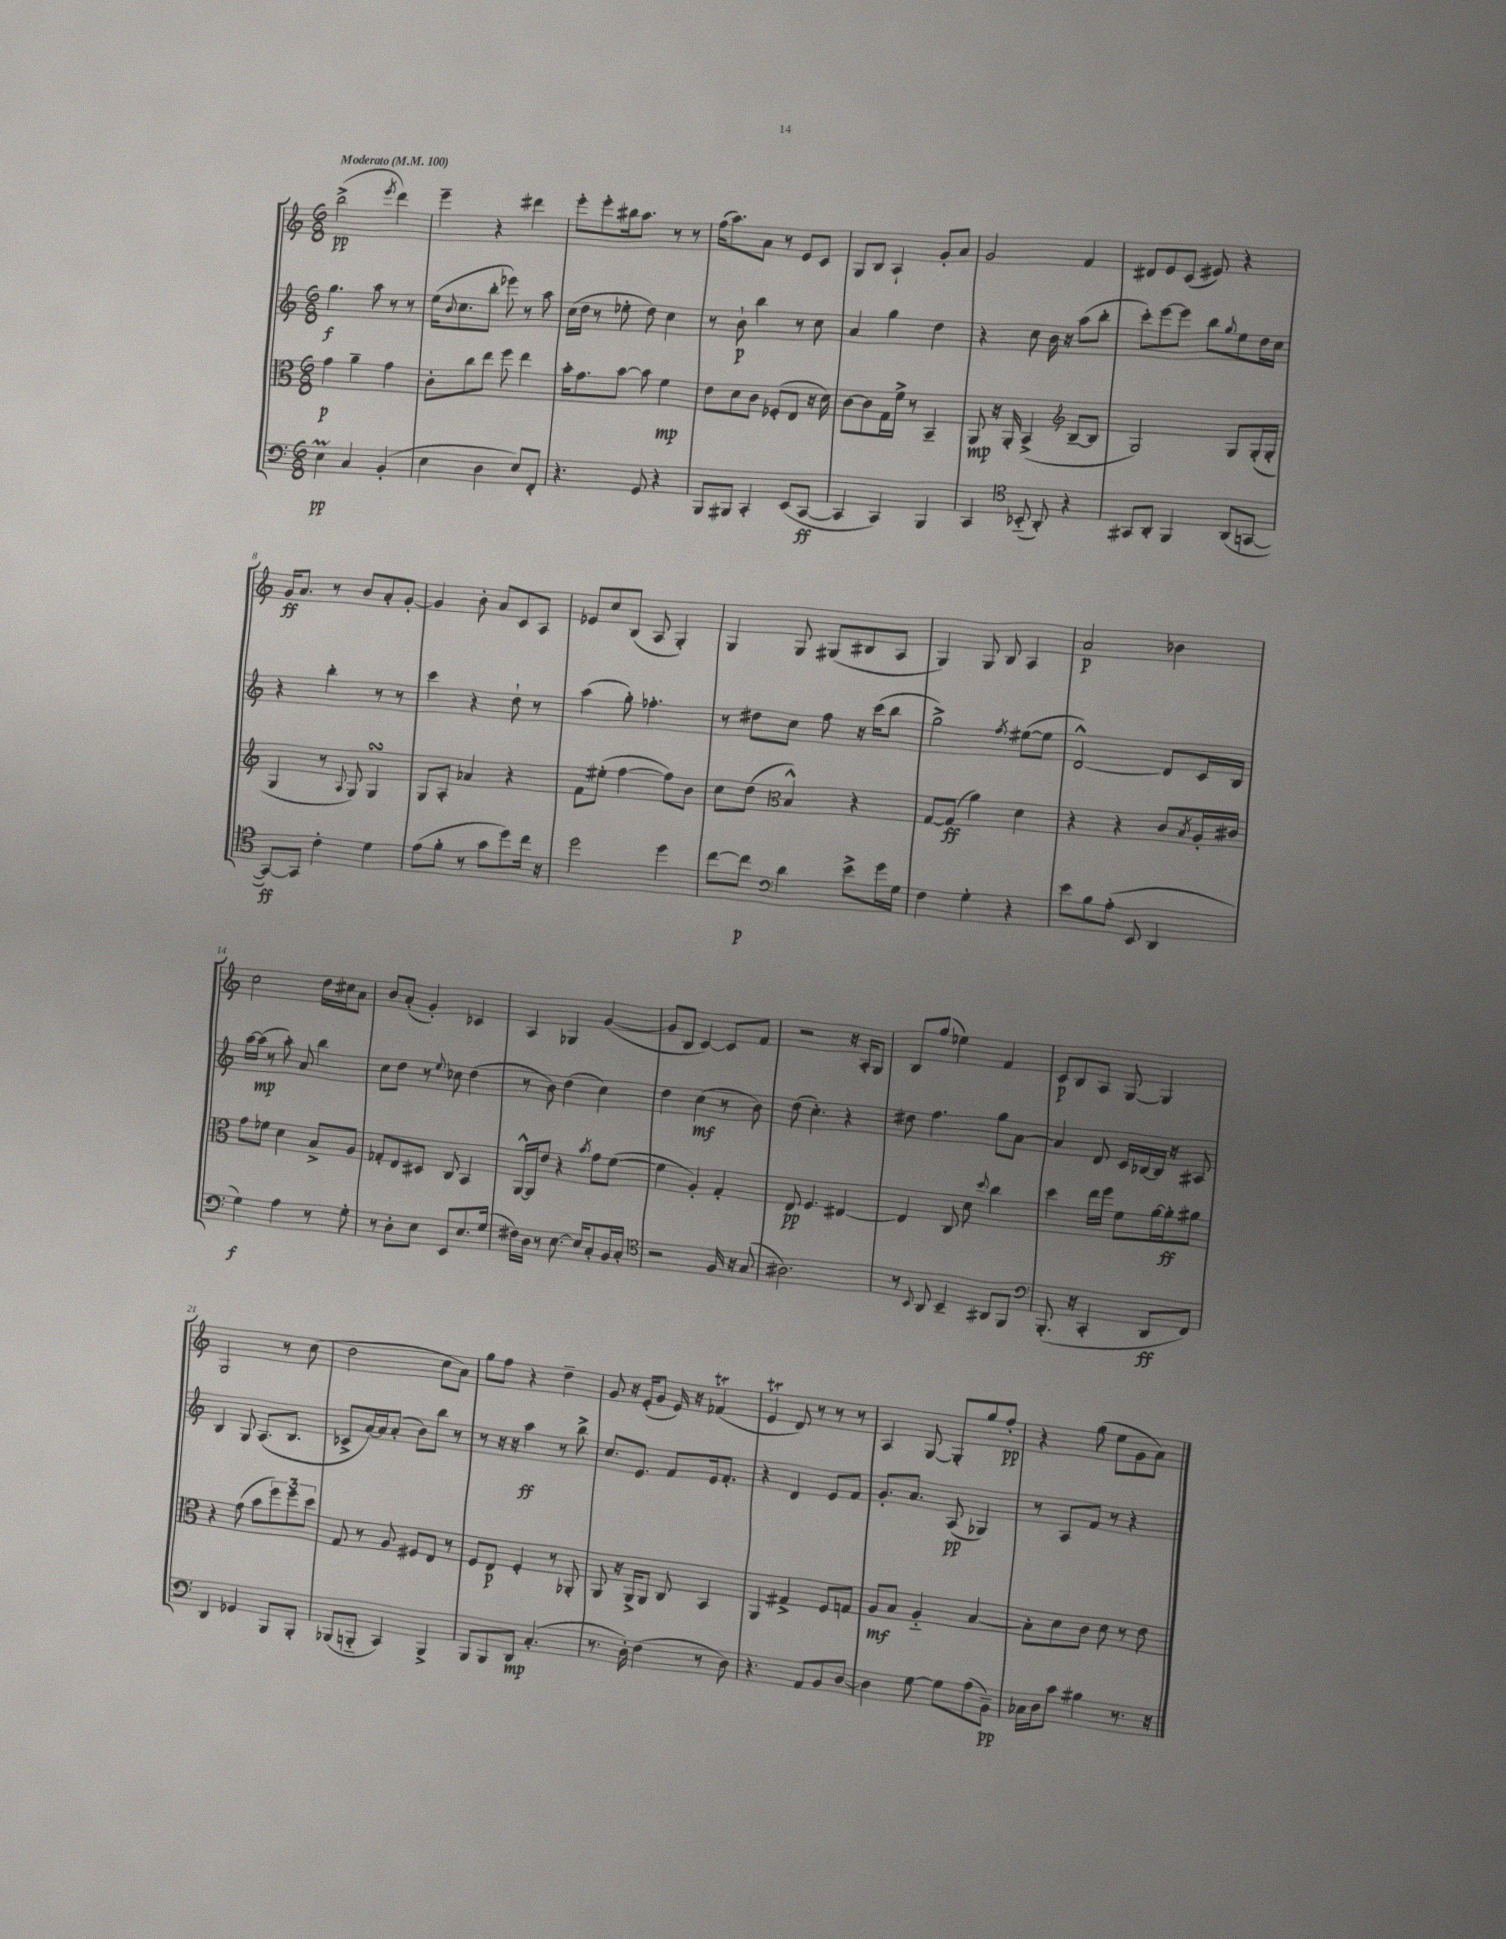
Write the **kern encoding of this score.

**kern	**dynam	**kern	**dynam	**kern	**dynam	**kern	**dynam
*part4	*part4	*part3	*part3	*part2	*part2	*part1	*part1
*staff4	*staff4	*staff3	*staff3	*staff2	*staff2	*staff1	*staff1
*clefF4	*	*clefC3	*	*clefG2	*	*clefG2	*
*k[]	*	*k[]	*	*k[]	*	*k[]	*
*M6/8	*	*M6/8	*	*M6/8	*	*M6/8	*
*MM100	*	*MM100	*	*MM100	*	*MM100	*
=1	=1	=1	=1	=1	=1	=1	=1
!	!	!	!	!	!	!LO:TX:a:B:t=Moderato	!
4Em\	pp	4g\	p	4.gg\	f	(2bb^\	pp
4C/	.	4a~\	.	.	.	.	.
.	.	.	.	8aa\	.	.	.
.	.	.	.	.	.	8qeee/	.
(4BB'/	.	4g\	.	8r	.	4ddd\)	.
.	.	.	.	8r	.	.	.
=2	=2	=2	=2	=2	=2	=2	=2
4E\	.	8c'\L	.	(16ee\KL	.	4eee~\	.
.	.	.	.	8qqb/	.	.	.
.	.	.	.	8.cc\	.	.	.
.	.	8cc\	.	.	.	.	.
4D\	.	8ee\J	.	8bb'\J	.	4r	.
.	.	8ff\	.	8eee-X\)	.	.	.
8E/L)	.	4ee\	.	8r	.	4ddd#X\	.
8FF'/J	.	.	.	8aa\	.	.	.
=3	=3	=3	=3	=3	=3	=3	=3
4.r	.	16b'\KL	.	(16cc\LL	.	8eee'\L	.
.	.	8.g\	.	16dd\JJ	.	.	.
.	.	.	.	8r	.	8eee'\	.
.	.	[8b\J	.	8ee-X'\	.	16bb#X\k	.
.	.	.	.	.	.	8.aa\J	.
8GG/	.	8b\]	.	8dd\)	.	.	.
4r	.	4f\	mp	4cc\	.	8r	.
.	.	.	.	.	.	8r	.
=4	=4	=4	=4	=4	=4	=4	=4
8BBB/L	.	8e\L	.	8r	.	(16ff\KL	.
.	.	.	.	.	.	8.aa\)	.
8BBB#X/J	.	8d\	.	8b`\	p	.	.
4CC'/	.	8c\J	.	4bb\	.	8a\J	.
.	.	(8F-X'/L	.	.	.	8r	.
(8EE/L	.	8E/J	.	8r	.	8e/L	.
[8CC/J	ff	16r	.	8cc\	.	8c/J	.
.	.	16d\)	.	.	.	.	.
=5	=5	=5	=5	=5	=5	=5	=5
4CC/]	.	[8c\L	.	4a/	.	8G/L	.
.	.	8c\]	.	.	.	8B/J	.
4CC/)	.	16G\L	.	4gg\	.	4A`/	.
.	.	16f^\JJ	.	.	.	.	.
.	.	8r	.	.	.	.	.
4BBB/	.	4BB~/	.	4dd\	.	8g'/L	.
.	.	.	.	.	.	8a/J	.
=6	=6	=6	=6	=6	=6	=6	=6
4CC/	.	8AA/	mp	4r	.	2g/	.
.	.	16r	.	.	.	.	.
.	.	16AA'/	.	.	.	.	.
*clefC4	*	*	*	*	*	*	*
(8BB-X/	.	(4BB^/	.	8cc\	.	.	.
8AA'/)	.	.	.	16b\	.	.	.
.	.	.	.	16r	.	.	.
*	*	*clefG2	*	*	*	*	*
4r	.	[8B~/L	.	(8aa\L	.	4f/	.
.	.	8B/J]	.	8bb'\J	.	.	.
=7	=7	=7	=7	=7	=7	=7	=7
8GG#X/L	.	2G/)	.	8ccc'\L)	.	8d#X/L	.
8AA'/J	.	.	.	[8eee\	.	8e/	.
4FF/	.	.	.	8eee\J]	.	(8c/J	.
.	.	.	.	8bb\L	.	8e#X/)	.
.	.	.	.	8qqgg/	.	.	.
(8AA/L	.	8G/L	.	8ee\	.	4r	.
[8GGn/J	.	(16G'/L	.	16dd\L	.	.	.
.	.	16G'/JJ	.	16cc\JJ	.	.	.
!!LO:LB:g=z
=8	=8	=8	=8	=8	=8	=8	=8
8GG/L_)	ff	4G/	.	4r	.	16g/KL	ff
.	.	.	.	.	.	8.a/J	.
8GG/J]	.	.	.	.	.	.	.
4c'\	.	8r	.	4bb'\	.	8r	.
.	.	8qqA/	.	.	.	.	.
.	.	8G/)	.	.	.	8b/L	.
4d\	.	4GsSSS/	.	8r	.	8a'/	.
.	.	.	.	8r	.	[8g'/J	.
=9	=9	=9	=9	=9	=9	=9	=9
(8e\L	.	8G/L	.	4ccc\	.	4g/]	.
8f'\J	.	8A'/J	.	.	.	.	.
8r	.	4a-X/	.	4r	.	8b'\	.
8g\L	.	.	.	.	.	8a/L	.
8dd\)	.	4r	.	8dd`\	.	8c/	.
16cc\Jk	.	.	.	8r	.	8A/J	.
16r	.	.	.	.	.	.	.
=10	=10	=10	=10	=10	=10	=10	=10
2dd\	.	8f\L	.	(4aa\	.	8e-X/L	.
.	.	(8ee#X'\J	.	.	.	8cc/	.
.	.	[4ff\	.	8gg'\)	.	(8B/J	.
.	.	.	.	4.ff-X'\	.	8A/	.
4dd\	.	8ff\L])	.	.	.	4G'/)	.
.	.	8b\J	.	.	.	.	.
=11	=11	=11	=11	=11	=11	=11	=11
[8cc\L	.	8cc\L	.	8r	.	4G/	.
8cc\J]	p	(8dd\J	.	8dd#X\L	.	.	.
*clefF4	*	*clefC3	*	*	*	*	*
4d\	.	4B^^/)	.	8cc\J	.	8G/	.
.	.	.	.	8ff\	.	(8G#X/L	.
8e^\L	.	4r	.	16r	.	8B#X/	.
.	.	.	.	(16ccc\KL	.	.	.
16g\L	.	.	.	8bb\J	.	8A/J	.
16G\JJ	.	.	.	.	.	.	.
=12	=12	=12	=12	=12	=12	=12	=12
4F\	.	[8G/L	.	2gg^\)	.	4G/)	.
.	.	(8G/J]	ff	.	.	.	.
4G'\	.	4a\)	.	.	.	8G/	.
.	.	.	.	.	.	8B/	.
.	.	.	.	8qff/	.	.	.
4r	.	4d\	.	([8ee#X\L	.	4A/	.
.	.	.	.	8ee#\J]	.	.	.
=13	=13	=13	=13	=13	=13	=13	=13
8e\L	.	4r	.	[2d^^/)	.	2a/	p
8B\	.	.	.	.	.	.	.
(8A'\J	.	4r	.	.	.	.	.
8EE/	.	.	.	.	.	.	.
4DD/	.	8c/L	.	8d/L]	.	4b-X\	.
.	.	8qB/	.	.	.	.	.
.	.	16A'/L	.	16c/L	.	.	.
.	.	16c#X/JJ	.	16B/JJ	.	.	.
!!LO:LB:g=z
=14	=14	=14	=14	=14	=14	=14	=14
4G\)	f	8g\L	.	[16aa\LL	.	2cc\	.
.	.	.	.	(16aa\JJ]	mp	.	.
.	.	8f-X\J	.	8r	.	.	.
4A\	.	4d\	.	8aa'\)	.	.	.
.	.	.	.	8a/	.	.	.
8r	.	8B^/L	.	4bb\	.	16dd\LL	.
.	.	.	.	.	.	16cc#X\J	.
8G'\	.	8A/J	.	.	.	8a\J	.
=15	=15	=15	=15	=15	=15	=15	=15
8r	.	8G-X'/L	.	8cc\L	.	8b/L	.
8D'\L	.	8E/	.	8dd\J	.	(8a'/J	.
8E\J	.	8D#X/J	.	8r	.	4g'/)	.
.	.	.	.	8qqee/	.	.	.
8EE/L	.	8C/	.	8cc-X\	.	.	.
8.E/	.	4BB/	.	(4dd\	.	4c-X/	.
(16G/Jk	.	.	.	.	.	.	.
=16	=16	=16	=16	=16	=16	=16	=16
16F#X\LL)	.	[16AA^^/LL	.	8r	.	4A/	.
16D\JJ	.	16AA/J]	.	.	.	.	.
8r	.	8e/J	.	8b\)	.	.	.
[8.E\	.	4r	.	(4dd\	.	4G-X/	.
16E/KL]	.	.	.	.	.	.	.
.	.	8qb/	.	.	.	.	.
8C'/	.	8g\L	.	4cc\)	.	([4g/	.
16BB/L	.	([8f\J	.	.	.	.	.
16C'/JJ	.	.	.	.	.	.	.
=17	=17	=17	=17	=17	=17	=17	=17
*clefC4	*	*	*	*	*	*	*
2r	.	4f\]	.	4dd\	.	8g/L]	.
.	.	.	.	.	.	8B/J	.
.	.	4A'/)	.	(4cc\	mf	[4c/)	.
16F/	.	4G'/	.	8r	.	8c/L]	.
16r	.	.	.	.	.	.	.
(8G/	.	.	.	8b\)	.	8f/J	.
=18	=18	=18	=18	=18	=18	=18	=18
2.A#X\)	.	8E/	pp	(8dd\	.	2r	.
.	.	4.F/	.	4.cc'\)	.	.	.
.	.	[4E#X/	.	4r	.	16r	.
.	.	.	.	.	.	16A'/KL	.
.	.	.	.	.	.	8G/J	.
=19	=19	=19	=19	=19	=19	=19	=19
8r	.	4E#/]	.	8dd#X\	.	8B/L	.
8qqBB/	.	.	.	.	.	.	.
8AA/	.	.	.	4.ff\	.	(8gg/J	.
4BB~/	.	8C/	.	.	.	4ee-X\)	.
.	.	8d\	.	.	.	.	.
.	.	8qqdd/	.	.	.	.	.
8AA#X/L	.	4cc\	.	8gg\L	.	4f/	.
8FF/J	.	.	.	[8a\J	.	.	.
=20	=20	=20	=20	=20	=20	=20	=20
*clefF4	*	*	*	*	*	*	*
(8.BBB'/	.	4dd\	.	4a/]	.	8c/L	p
.	.	.	.	.	.	8B/	.
16r	.	.	.	.	.	.	.
4CC'/	.	16ee\LL	.	8d/	.	8A/J	.
.	.	16ff\JJ	.	.	.	.	.
.	.	8f\L	.	16c/LL	.	[8G/	.
.	.	.	.	[16B-X/	.	.	.
8DD/L	ff	[16a\L	.	16B-/JJ]	.	4G/]	.
.	.	16a'\J]	ff	16r	.	.	.
8FF/J)	.	8a#X\J	.	8A#X/	.	.	.
!!LO:LB:g=z
=21	=21	=21	=21	=21	=21	=21	=21
4DD/	.	4r	.	4B/	.	2G/	.
4GG-X/	.	(8g\	.	8G/	.	.	.
.	.	8b\L	.	(8.A/L	.	.	.
8BBB/L	.	12ff\)	.	.	.	8r	.
.	.	.	.	8.B/J	.	.	.
.	.	12ff\	.	.	.	.	.
8BBB'/J	.	.	.	.	.	(8cc\	.
.	.	12dd\J	.	.	.	.	.
=22	=22	=22	=22	=22	=22	=22	=22
(8BBB-X/L	.	8G/	.	8c-X^/L	.	2dd\	.
8BBBn/J	.	8r	.	[16a/L)	.	.	.
.	.	.	.	16a/J]	.	.	.
4CC/)	.	8A/	.	(8a'/J	.	.	.
.	.	8F#X/L	.	8b\L)	.	.	.
4BBB^/	.	8E/J	.	8bb\J	.	8cc\L	.
.	.	8r	.	8r	.	8a\J)	.
=23	=23	=23	=23	=23	=23	=23	=23
8BBB/L	.	8F/L	.	8r	.	8gg\L	.
8BBB/	.	8E/J	p	16r	.	8ff\J	.
.	.	.	.	16r	.	.	.
8DD/J	mp	4F'/	.	4aa\	ff	4r	.
(4.C'/	.	.	.	.	.	.	.
.	.	8r	.	8r	.	4dd~\	.
.	.	8AA-X'/	.	8bb^\	.	.	.
=24	=24	=24	=24	=24	=24	=24	=24
8.r	.	8AA/	.	8.cc/L	.	8g/	.
.	.	16r	.	.	.	16r	.
16D'\)	.	16AA^/KL	.	8.e/J	.	(16e'/KL	.
(4F\	.	8AA/J	.	.	.	8g/J	.
.	.	8C/	.	8f/L	.	16e/)	.
.	.	.	.	.	.	16r	.
8r	.	4BB/	.	16e/k	.	(4f-XT/	.
.	.	.	.	8.f'/J	.	.	.
8D\)	.	.	.	.	.	.	.
=25	=25	=25	=25	=25	=25	=25	=25
4.r	.	4AA/	.	4r	.	4et/	.
.	.	4G#X^/	.	4d/	.	8d/)	.
8AA/L	.	.	.	.	.	8r	.
8BB/	.	8F/L	.	8e/L	.	8r	.
[8D/J	.	8Gn/J	.	8f/J	.	8r	.
=26	=26	=26	=26	=26	=26	=26	=26
4D\]	.	8A/L	mf	8.g'/L	.	4A/	.
.	.	8B/J	.	.	.	.	.
.	.	.	.	8.a/J	.	.	.
[8G\	.	4A/	.	.	.	[8G/	.
8G\L]	.	.	.	(8A/	pp	8G'/L]	.
(8A\	.	[4B/	.	4G-X/)	.	8gg/	.
8BB~\J)	pp	.	.	.	.	8ff'/J	pp
=27	=27	=27	=27	=27	=27	=27	=27
16C-X\LL	.	8B'\L]	.	8r	.	4r	.
16D\J	.	.	.	.	.	.	.
8c\J	.	8d\	.	8A/L	.	.	.
4B#X\	.	8c\J	.	8f/J	.	(8gg\	.
.	.	8d\	.	8r	.	8ee\L	.
8.r	.	8r	.	4r	.	8g\	.
.	.	8e\	.	.	.	8a\J)	.
16r	.	.	.	.	.	.	.
==	==	==	==	==	==	==	==
*-	*-	*-	*-	*-	*-	*-	*-
